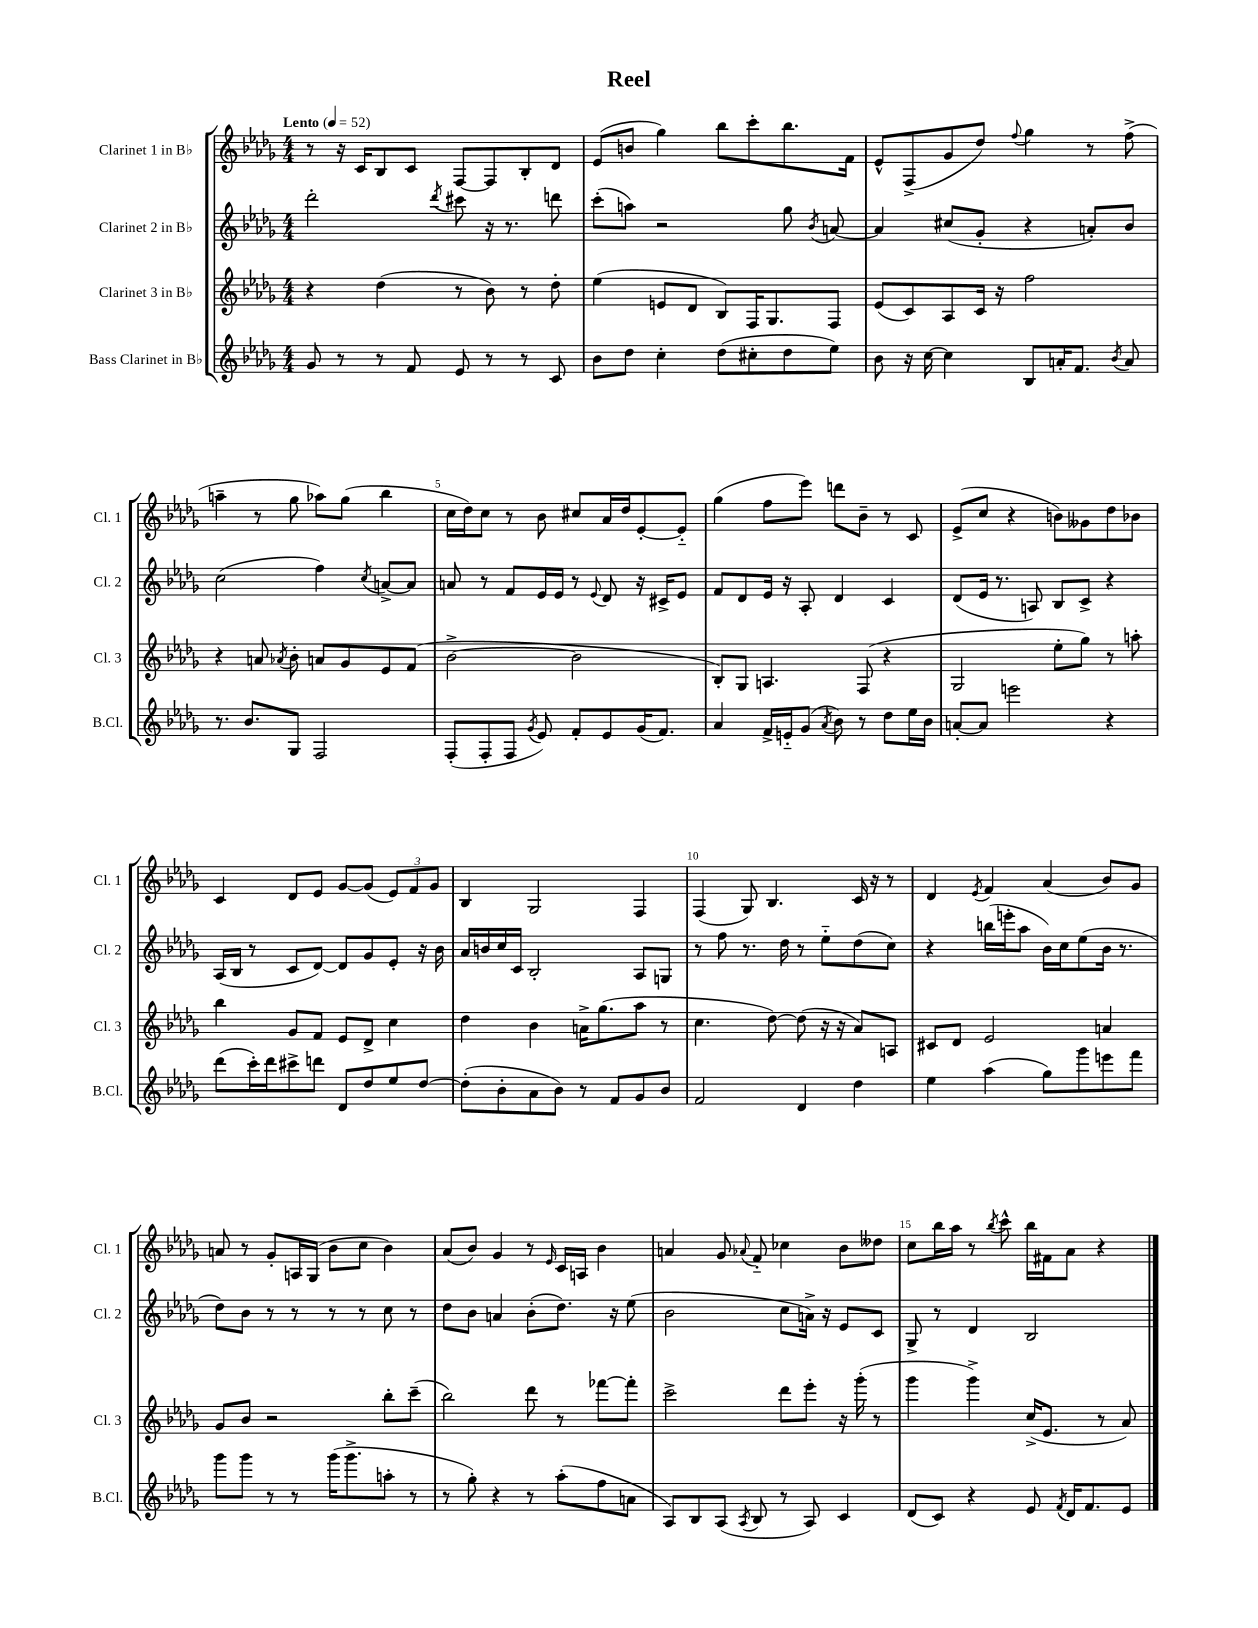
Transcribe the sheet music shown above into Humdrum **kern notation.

**kern	**kern	**kern	**kern
*staff4	*staff3	*staff2	*staff1
*clefG2	*clefG2	*clefG2	*clefG2
*k[b-e-a-d-g-]	*k[b-e-a-d-g-]	*k[b-e-a-d-g-]	*k[b-e-a-d-g-]
*M4/4	*M4/4	*M4/4	*M4/4
*MM52	*MM52	*MM52	*MM52
8g-	4r	2ddd-'	8r
8r	.	.	16r
.	.	.	16c
8r	(4dd-	.	8B-
8f	.	.	8c
.	.	8qddd-	.
8e-	8r	8ccc#	[8F
8r	8b-)	16r	8F]
.	.	8.r	.
8r	8r	.	8B-'
8c	8dd-'	8ddd	8d-
=	=	=	=
8b-	(4ee-	(8ccc'	(8e-
8dd-	.	8aa)	8b
4cc'	8e	2r	4gg-)
.	8d-	.	.
(8dd-	8B-)	.	8bb-
8cc#'	16F	.	8ccc'
.	8.G-	.	.
8dd-	.	8gg-	8.bb-
.	.	8qb-	.
8ee-)	8F	[8a	.
.	.	.	16f
=	=	=	=
8b-	(8e-	4a]	8e-^^
16r	8c)	.	(8F^
[16cc	.	.	.
4cc]	8A-	(8cc#	8g-
.	16c	8g-'	8dd-)
.	16r	.	.
.	.	.	8qqff
8B-	2ff	4r	4gg-
16a'	.	.	.
8.f	.	.	.
.	.	8a')	8r
8qb-	.	.	.
8a	.	8b-	(8ff^
=	=	=	=
8.r	4r	(2cc	4aa~
8.b-	.	.	.
.	8a	.	8r
.	8qa-	.	.
8G-	8b-'	.	8gg-
2F	8a	4ff)	8aa-)
.	8g-	.	(8gg-
.	.	8qcc	.
.	8e-	[8a^	4bb-
.	(8f	8a]	.
=	=	=	=
(8F'	[2b-^	8a	16cc
.	.	.	16dd-)
8F'	.	8r	8cc
8F	.	8f	8r
8qg-	.	.	.
8e-)	.	16e-	8b-
.	.	16e-	.
8f'	2b-]	8r	8cc#
.	.	8qqe-	.
8e-	.	8d-	16a-
.	.	.	16dd-
(16g-	.	16r	[8e-'
8.f)	.	16c#^	.
.	.	8e-	8e-'~]
=	=	=	=
4a-	8B-')	8f	(4gg-
.	8G-	8d-	.
16f^	4.A	16e-	8ff
16e'~	.	16r	.
(8g-	.	8A-'	8eee-)
8qa-	.	.	.
8b-)	.	4d-	8ddd
8r	(8F	.	8b-~
8dd-	4r	4c	8r
16ee-	.	.	8c
16b-	.	.	.
=	=	=	=
[8a'	2G-	(8d-	(8e-^
8a]	.	16e-	8cc
.	.	8.r	.
2eee	.	.	4r
.	.	8A)	.
.	8ee-'	8B-	8b)
.	8gg-)	8c^	8g--
4r	8r	4r	8dd-
.	8aa'	.	8b-
=	=	=	=
(8ddd-	4bb-	(16A-	4c
.	.	16B-	.
16ccc')	.	8r	.
16ddd-	.	.	.
8ccc#^	8g-	8c	8d-
8ddd	8f	[8d-)	8e-
8d-	8e-	8d-]	[8g-
8dd-	8d-^	8g-	(8g-]
8ee-	4cc	8e-'	12e-)
.	.	.	12f
[8dd-	.	16r	.
.	.	.	12g-
.	.	16b-	.
=	=	=	=
(8dd-']	4dd-	16a-	4B-
.	.	16b	.
8b-'	.	16cc	.
.	.	16c	.
8a-	4b-	2B-'	2G-
8b-)	.	.	.
8r	16a^	.	.
.	(8.gg-	.	.
8f	.	.	.
8g-	8aa-	8A-	4F
8b-	8r	8G	.
=	=	=	=
2f	4.cc	8r	(4F
.	.	8ff	.
.	.	8.r	8G-)
.	[8dd-)	.	4.B-
.	.	16dd-	.
4d-	(8dd-]	8r	.
.	16r	8ee-'~	.
.	16r	.	.
4dd-	8a-)	(8dd-	16c
.	.	.	16r
.	8A	8cc)	8r
=	=	=	=
4ee-	8c#	4r	4d-
.	8d-	.	.
.	.	.	8qe-
(4aa-	2e-	(16bb	4f
.	.	16eee'	.
.	.	8aa-	.
8gg-)	.	16b-)	(4a-
.	.	16cc	.
8ggg-	.	(8ee-	.
8eee	4a	16b-	8b-)
.	.	8.r	.
8fff	.	.	8g-
=	=	=	=
8ggg-	8g-	8dd-)	8a
8ggg-	8b-	8b-	8r
8r	2r	8r	8g-'
8r	.	8r	16A
.	.	.	(16G-
(16ggg-	.	8r	8b-
8.ggg-^	.	.	.
.	.	8r	8cc
8aa'	8bb-'	8cc	4b-)
8r	(8ccc~	8r	.
=	=	=	=
8r	2bb-)	8dd-	(8a-
8gg-')	.	8b-	8b-)
4r	.	4a	4g-
8r	8ddd-	(8b-'	8r
.	.	.	16qqe-
(8aa-'	8r	8.dd-)	16c
.	.	.	16A
8ff	[8fff-	.	4b-
.	.	16r	.
8a	8fff-']	(8ee-	.
=	=	=	=
8A-)	2ccc^	2b-	4a
8B-	.	.	.
(8A-	.	.	8g-
8qA-	.	.	8qqa-
8B-	.	.	8f'~
8r	8ddd-	8cc	4cc-
8A-)	8eee-'	16a^)	.
.	.	16r	.
4c	16r	8e-	8b-
.	(16ggg-'	.	.
.	8r	8c	8dd--
=	=	=	=
(8d-	4ggg-	8G-^	8cc
8c)	.	8r	16bb-
.	.	.	16aa-
4r	4ggg-^)	4d-	8r
.	.	.	8qbb-
.	.	.	8ccc^^
8e-	(16cc^	2B-	16bb-
.	8.e-	.	16f#
8qf	.	.	.
16d-	.	.	8a-
8.f	.	.	.
.	8r	.	4r
8e-	8a-)	.	.
==	==	==	==
*-	*-	*-	*-
